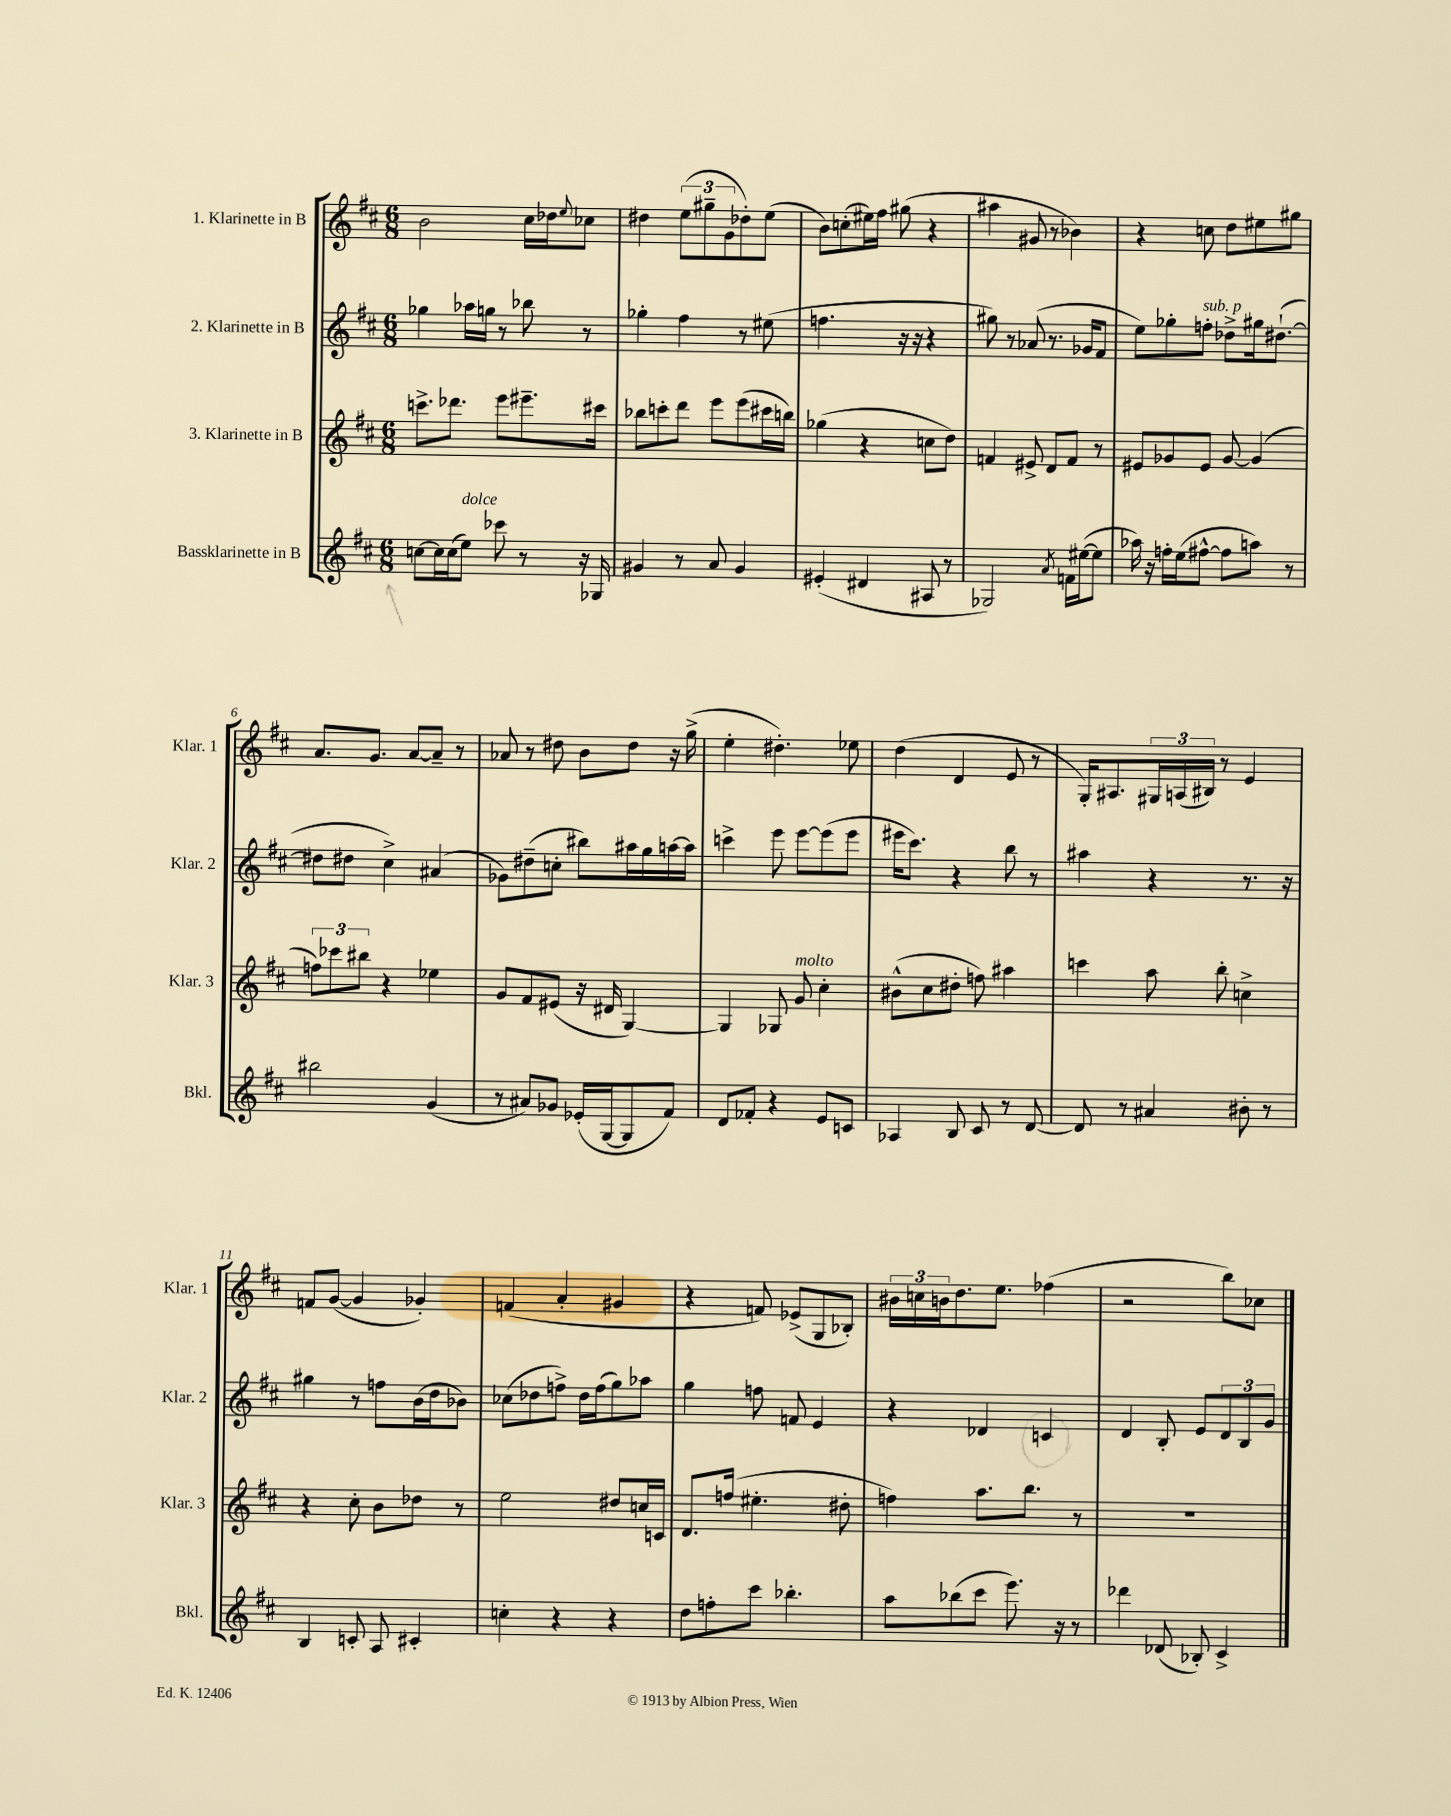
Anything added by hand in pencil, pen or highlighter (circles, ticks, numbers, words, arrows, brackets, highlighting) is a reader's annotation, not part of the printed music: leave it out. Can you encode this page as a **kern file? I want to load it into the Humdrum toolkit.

**kern	**kern	**kern	**kern
*staff4	*staff3	*staff2	*staff1
*clefG2	*clefG2	*clefG2	*clefG2
*k[f#c#]	*k[f#c#]	*k[f#c#]	*k[f#c#]
*M6/8	*M6/8	*M6/8	*M6/8
[8cc	8.ccc^	4gg-	2b
16cc]	.	.	.
(16cc	8.ddd-	.	.
8ee)	.	16aa-	.
.	.	16gg	.
8ccc-	8eee	8r	.
8r	8.eee#~	8bb-	16cc#
.	.	.	16dd-
.	.	.	8qqee
16r	.	8r	8cc-
16G-	16ccc#	.	.
=	=	=	=
4g#	8bb-	4gg-'	4dd#
.	8ccc'	.	.
8r	8ddd	4ff#	(12ee
.	.	.	12gg#~
8a	8eee	.	.
.	.	.	12g
4g#	(8eee	8r	8dd-')
.	16ccc#	(8ee#	(8ee
.	16bb)	.	.
=	=	=	=
(4e#'	(4gg-	4.ff	8b)
.	.	.	(8cc'
4d#	4r	.	16ee#)
.	.	.	16ff#
.	.	16r	(8gg#
.	.	16r	.
8A#	8cc	4r	4r
8r	8dd)	.	.
=	=	=	=
2G-)	4f	8gg#)	4aa#
.	.	8r	.
.	8e#^	(8a-	8g#
.	8d	8.r	8r
8qa	.	.	.
16f	8f	.	4b-)
([16ee#	.	16g-	.
8ee#]	8r	8f#	.
=	=	=	=
16aa-)	8e#	8ee)	4r
16r	.	.	.
16ff'	8g-	8gg-'	.
(16ee	.	.	.
[8ff#^^	8e#	8ff'	8cc
8ff#]	[8g-	8dd-^	8dd
8aa)	(4g-]	16gg#	8ee#
.	.	([8.dd#`	.
8r	.	.	8gg#
=	=	=	=
2bb#	12ff)	8dd#]	8.a
.	12ccc-	.	.
.	.	8dd#	.
.	12bb#	.	.
.	.	.	8.g
.	4r	4cc#^)	.
.	.	.	[8a
(4g	4ee-	(4a#	8a~]
.	.	.	8r
=	=	=	=
8r	8g	8g-)	8a-
8a#)	8f#	(8dd#~	8r
8g-	(8e#	8cc'	8dd#
(16e-'	16r	8bb#)	8b
[16G	16d#	.	.
8G]	[4G)	16aa#	8dd#
.	.	16gg	.
8f#)	.	[16aa	16r
.	.	16aa]	(16gg^
=	=	=	=
8d	4G]	4ccc^	4ee'
8f-'	.	.	.
4r	8G-	8eee	4.dd#')
.	8g	[8eee	.
8e	4cc#'	(8eee]	.
8c	.	8eee	8ee-
=	=	=	=
4A-	(8b#^^	16eee#	(4dd
.	.	8.ccc#)	.
.	8cc#	.	.
8B	8dd#'	4r	4d
8c#	8ff)	.	.
8r	4aa#	8bb	8e
[8d	.	8r	8r
=	=	=	=
8d]	4ccc	4aa#	16G')
.	.	.	8.A#
8r	.	.	.
4a#	8aa	4r	24G#
.	.	.	(24A
.	.	.	24B#)
.	8bb'	.	8r
8b#'	4cc^	8.r	4e
8r	.	.	.
.	.	16r	.
=	=	=	=
4B	4r	4gg#	8f
.	.	.	([8g
8c'	8cc#'	8r	4g]
8A	8b	8ff	.
4c#'	8dd-	(16b	4g-')
.	.	16dd	.
.	8r	8b-)	.
=	=	=	=
4cc'	2ee	(8cc-	(4f
.	.	8dd-	.
4r	.	8ff^)	4a'
.	.	16dd-	.
.	.	(16ff	.
4r	8dd#	8gg)	4g#
.	16cc	8aa-	.
.	16c	.	.
=	=	=	=
8dd	8.d	4gg	4r
8ff'	.	.	.
.	(16ff	.	.
8ccc#	4.ee#'	8ff	8f)
4.bb-'	.	8f	(8e-^
.	.	4e	8G
.	8dd#'	.	8B-')
=	=	=	=
8aa	4ff)	4r	24b#
.	.	.	24cc
.	.	.	24b
(8bb-	.	.	8.dd
8ccc#	8.aa	4d-	.
.	.	.	8.ee
8.eee)	.	.	.
.	8.bb	.	.
.	.	4c	(4ff-
16r	.	.	.
8r	8r	.	.
=	=	=	=
4ddd-	2.r	4d	2r
(8d-	.	8B'	.
8B-')	.	8e	.
4c#^	.	12d	8bb)
.	.	12B	.
.	.	.	8cc-
.	.	12g	.
==	==	==	==
*-	*-	*-	*-
